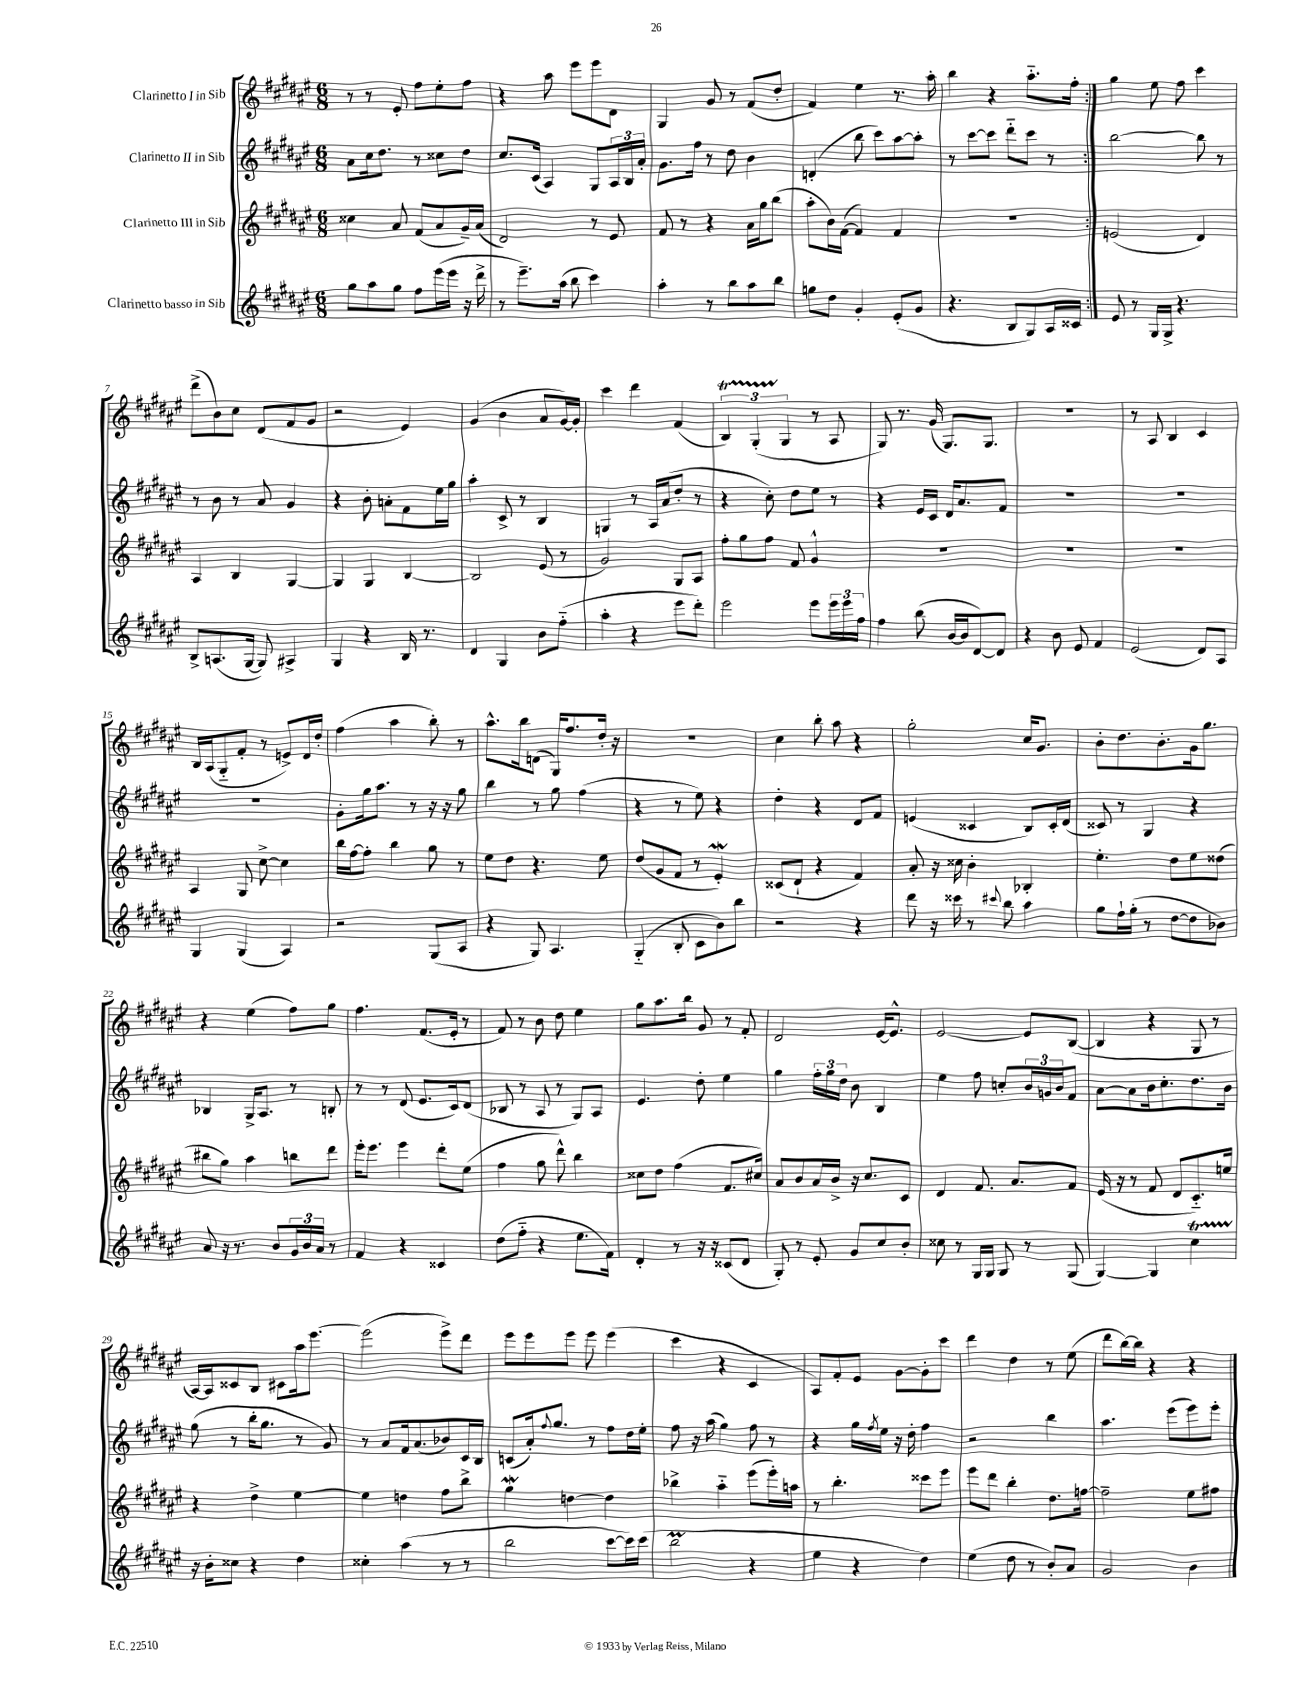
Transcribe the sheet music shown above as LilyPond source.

<<
\new StaffGroup <<
\new Staff = "s0" \with { instrumentName = "Clarinetto I in Sib" } {
    \clef treble \key fis \major \numericTimeSignature \time 6/8
    \repeat volta 2 { r8 r8 eis'8-. fis''8 eis''8-. fis''8 |
    r4 ais''8 eis'''8 eis'''8 dis'8 |
    gis4 gis'8 r8 fis'8( dis''8-. |
    fis'4) eis''4 r8. ais''16-. |
    b''4 r4 ais''8.-_ fis''16-. | }
    gis''4 eis''8 fis''8 cis'''4 |
    dis'''8->( b'8) cis''8 dis'8( fis'8 gis'8 |
    r2 eis'4) |
    gis'4( b'4 ais'8 gis'16~) gis'16-. |
    cis'''4 dis'''4 fis'4( |
    \tuplet 3/2 { b4\startTrillSpan) gis4-.( gis4\stopTrillSpan } r8 ais8 |
    gis8) r8. gis'16( gis8.) gis8. |
    R2. |
    r8 ais8 b4 cis'4 |
    b16 ais16( gis8-_ fis'8-. r8 e'8->) dis'16 dis''16-. |
    fis''4( ais''4 b''8-.) r8 |
    ais''8.-^ b''16 d'8( gis16) fis''8. dis''16-. r16 |
    R2. |
    cis''4 b''8-. ais''8 r4 |
    gis''2-. cis''16 gis'8. |
    b'8-. dis''8. b'8.-. gis'16 gis''8. |
    r4 eis''4( fis''8) gis''8 |
    fis''4. fis'8.( eis'16-. r8 |
    fis'8) r8 b'8 dis''8 eis''4 |
    gis''8 ais''8. b''16 gis'8 r8 fis'8-. |
    dis'2 eis'16~ eis'8.-^ |
    eis'2~ eis'8 b8~( |
    b4 r4 gis8 r8 |
    ais16~) ais16 cisis'8 b8 cis'8 ais''16 eis'''8.~ |
    eis'''2( eis'''8->) dis'''8 |
    eis'''8 eis'''8 eis'''8 eis'''8 eis'''4( |
    cis'''4 r4 cis'4 |
    ais8) fis'8-. eis'8 gis'8~ gis'8-. cis'''8 |
    dis'''4 dis''4 r8 eis''8( |
    dis'''8 b''16~) b''16 r4 r4 \bar "|." |
}
\new Staff = "s1" \with { instrumentName = "Clarinetto II in Sib" } {
    \clef treble \key fis \major \numericTimeSignature \time 6/8
    \repeat volta 2 { ais'8 cis''16 dis''8. r8 cisis''8 dis''8 |
    cis''8. cis'16( ais4) gis8 \tuplet 3/2 { ais16 b16 ais'16-. } |
    gis'8. fis''16 r8 dis''8 b'4 |
    d'4-.( b''8 cis'''8) ais''8~ ais''8-. |
    r8 cis'''8~ cis'''8 dis'''8-_ cis'''8 r8 | }
    b''2~ b''8 r8 |
    r8 b'8 r8 ais'8 gis'4 |
    r4 b'8-. a'8-. fis'8 eis''16 gis''16 |
    ais''4-. cis'8-> r8 b4 |
    g4 r8 ais16 ais'16( dis''8-. r8 |
    r4 cis''8-.) dis''8 eis''8 r8 |
    r4 eis'16 cis'16 dis'16 ais'8. fis'8 |
    R2. |
    R2. |
    R2. |
    gis'8-. gis''16 ais''8. r8 r16 r16 gis''8 |
    b''4 r8 gis''8 fis''4( |
    r4 r8 eis''8) r4 |
    dis''4-. r4 dis'8 fis'8 |
    e'4( cisis'4 b8) cisis'16-. dis'16( |
    cisis'8) r8 gis4 r4 |
    bes4 gis16-> ais8. r8 b8-. |
    r8 r8 dis'8( eis'8. cis'16) dis'8( |
    bes8 r8 ais8 r8 gis8) ais8 |
    eis'4. dis''8-. eis''4 |
    gis''4 \tuplet 3/2 { fis''16-. gis''16 dis''16 } b'8 b4 |
    eis''4 fis''8 c''8-. \tuplet 3/2 { b'16 g'16 b'16 } fis'8 |
    ais'8~ ais'8 b'16 cis''8.-. dis''8. b'16 |
    gis''8( r8 b''16-. gis''8. r8 gis'8) |
    r8 ais'8 fis'16 ais'8.( bes'8) cis'16 b16 |
    c'8( ais'16-.) \appoggiatura { fis''8 } gis''8. r8 fis''8 dis''16 eis''16-. |
    fis''8 r16 ais''16( gis''4) fis''8 r8 |
    r4 gis''16 \acciaccatura { fis''8 } eis''16 r16 dis''16-. fis''4 |
    r2 b''4 |
    ais''4. eis'''8( eis'''8) eis'''8-. \bar "|." |
}
\new Staff = "s2" \with { instrumentName = "Clarinetto III in Sib" } {
    \clef treble \key fis \major \numericTimeSignature \time 6/8
    \repeat volta 2 { cisis''4 ais'8 fis'8( ais'8 gis'16--) ais'16( |
    dis'2) r8 eis'8 |
    fis'8 r8 r4 ais'16 gis''16 b''8( |
    ais''8-. b'16) fis'16~( fis'4) fis'4 |
    R2. | }
    e'2( dis'4) |
    ais4 b4 gis4~ |
    gis4 gis4 b4~ |
    b2 eis'8( r8 |
    gis'2) gis8 ais8 |
    fis''8-. gis''8 fis''8 fis'8 gis'4-^ |
    R2. |
    R2. |
    R2. |
    ais4 gis8 cis''8~-> cis''4 |
    b''16 fis''16~ fis''8-. b''4 gis''8 r8 |
    eis''8 dis''8 r4. eis''8 |
    dis''8( gis'8 fis'8 r8 eis'4-.\mordent) |
    cisis'8( dis'8-! r4 fis'4) |
    ais'8-. r16 cisis''16 b'4-. bes4-. |
    eis''4.-. dis''8 eis''8 disis''8( |
    bis''8 gis''8) ais''4 b''8 dis'''8 |
    eis'''16-. eis'''8. eis'''4 dis'''8-. eis''8( |
    fis''4 gis''8 dis'''8-^) b''4 |
    cisis''8 dis''8 fis''4( fis'8. cis''16) |
    ais'8 b'8 ais'16 b'16-> r16 cis''8. cis'8 |
    dis'4 fis'8. ais'8. fis'8 |
    eis'16( r16 r8 fis'8 dis'8 cis'8.-_) e''16 |
    r4 dis''4-> eis''4~ |
    eis''4 d''4 fis''8 b''8-> |
    gis''4\mordent d''4~ d''4 |
    bes''4-> ais''4-_ eis'''8( eis'''16-.) a''16 |
    r8 b''4.-. cisis'''8 eis'''8 |
    eis'''8 dis'''8 b''4-. dis''8. f''16~ |
    f''2-- eis''8 fis''8 \bar "|." |
}
\new Staff = "s3" \with { instrumentName = "Clarinetto basso in Sib" } {
    \clef treble \key fis \major \numericTimeSignature \time 6/8
    \repeat volta 2 { gis''8 ais''8 gis''8 fis''8 eis'''16( eis'''16 r16 dis'''16-> |
    r8 eis'''8.--) ais''16( b''8 cis'''4) |
    ais''4-. r8 b''8 ais''8 b''8 |
    g''8 dis''8 gis'4-. eis'8-.( gis'8 |
    r4. b8 gis8) ais16 cisis'16 | }
    eis'8 r8 gis16 gis16-> r4. |
    b8-> a8.( gis16~ gis8) ais4-> |
    gis4 r4 b16 r8. |
    dis'4 gis4 b'8 fis''8-_( |
    ais''4-. r4 eis'''8 dis'''8-.) |
    eis'''2 eis'''8 \tuplet 3/2 { eis'''16 eis'''16 fis''16 } |
    fis''4 b''8( b'16~ b'16 dis'8~) dis'8 |
    r4 b'8 eis'8 fis'4 |
    eis'2( dis'8) ais8 |
    gis4 gis4( ais4) |
    r2 gis8( ais8 |
    r4 gis8) ais4. |
    gis4-_( b8-. cis'8 b'8) b''8 |
    r2 r4 |
    dis'''8 r16 cisis'''16 r8 \appoggiatura { cis'''8 } b''8 ais''4 |
    gis''8 fis''16-! gis''16-.( r8 dis''8~ dis''8 bes'8) |
    ais'8 r16 r8. b'8 \tuplet 3/2 { gis'16 b'16 ais'16 } r8 |
    fis'4 r4 cisis'4 |
    dis''8( fis''8-_ r4 eis''8. fis'16) |
    dis'4-. r8 r16 r16 cisis'8( dis'8 |
    gis8-.) r8 eis'8-. gis'8 cis''8 b'8-. |
    cisis''8 r8 gis16 gis16 gis8 r8 gis8( |
    gis4~) gis4 cis''4\startTrillSpan |
    r16\stopTrillSpan b'16-. cisis''8 r4 dis''4 |
    cisis''4-. ais''4( r8 r8 |
    b''2 cis'''8~ cis'''16) cis'''16( |
    b''2\prall r4 |
    eis''4 r4 dis''4) |
    eis''4( dis''8 r8 b'8-.) ais'8 |
    gis'2 b'4 \bar "|." |
}
>>
>>
